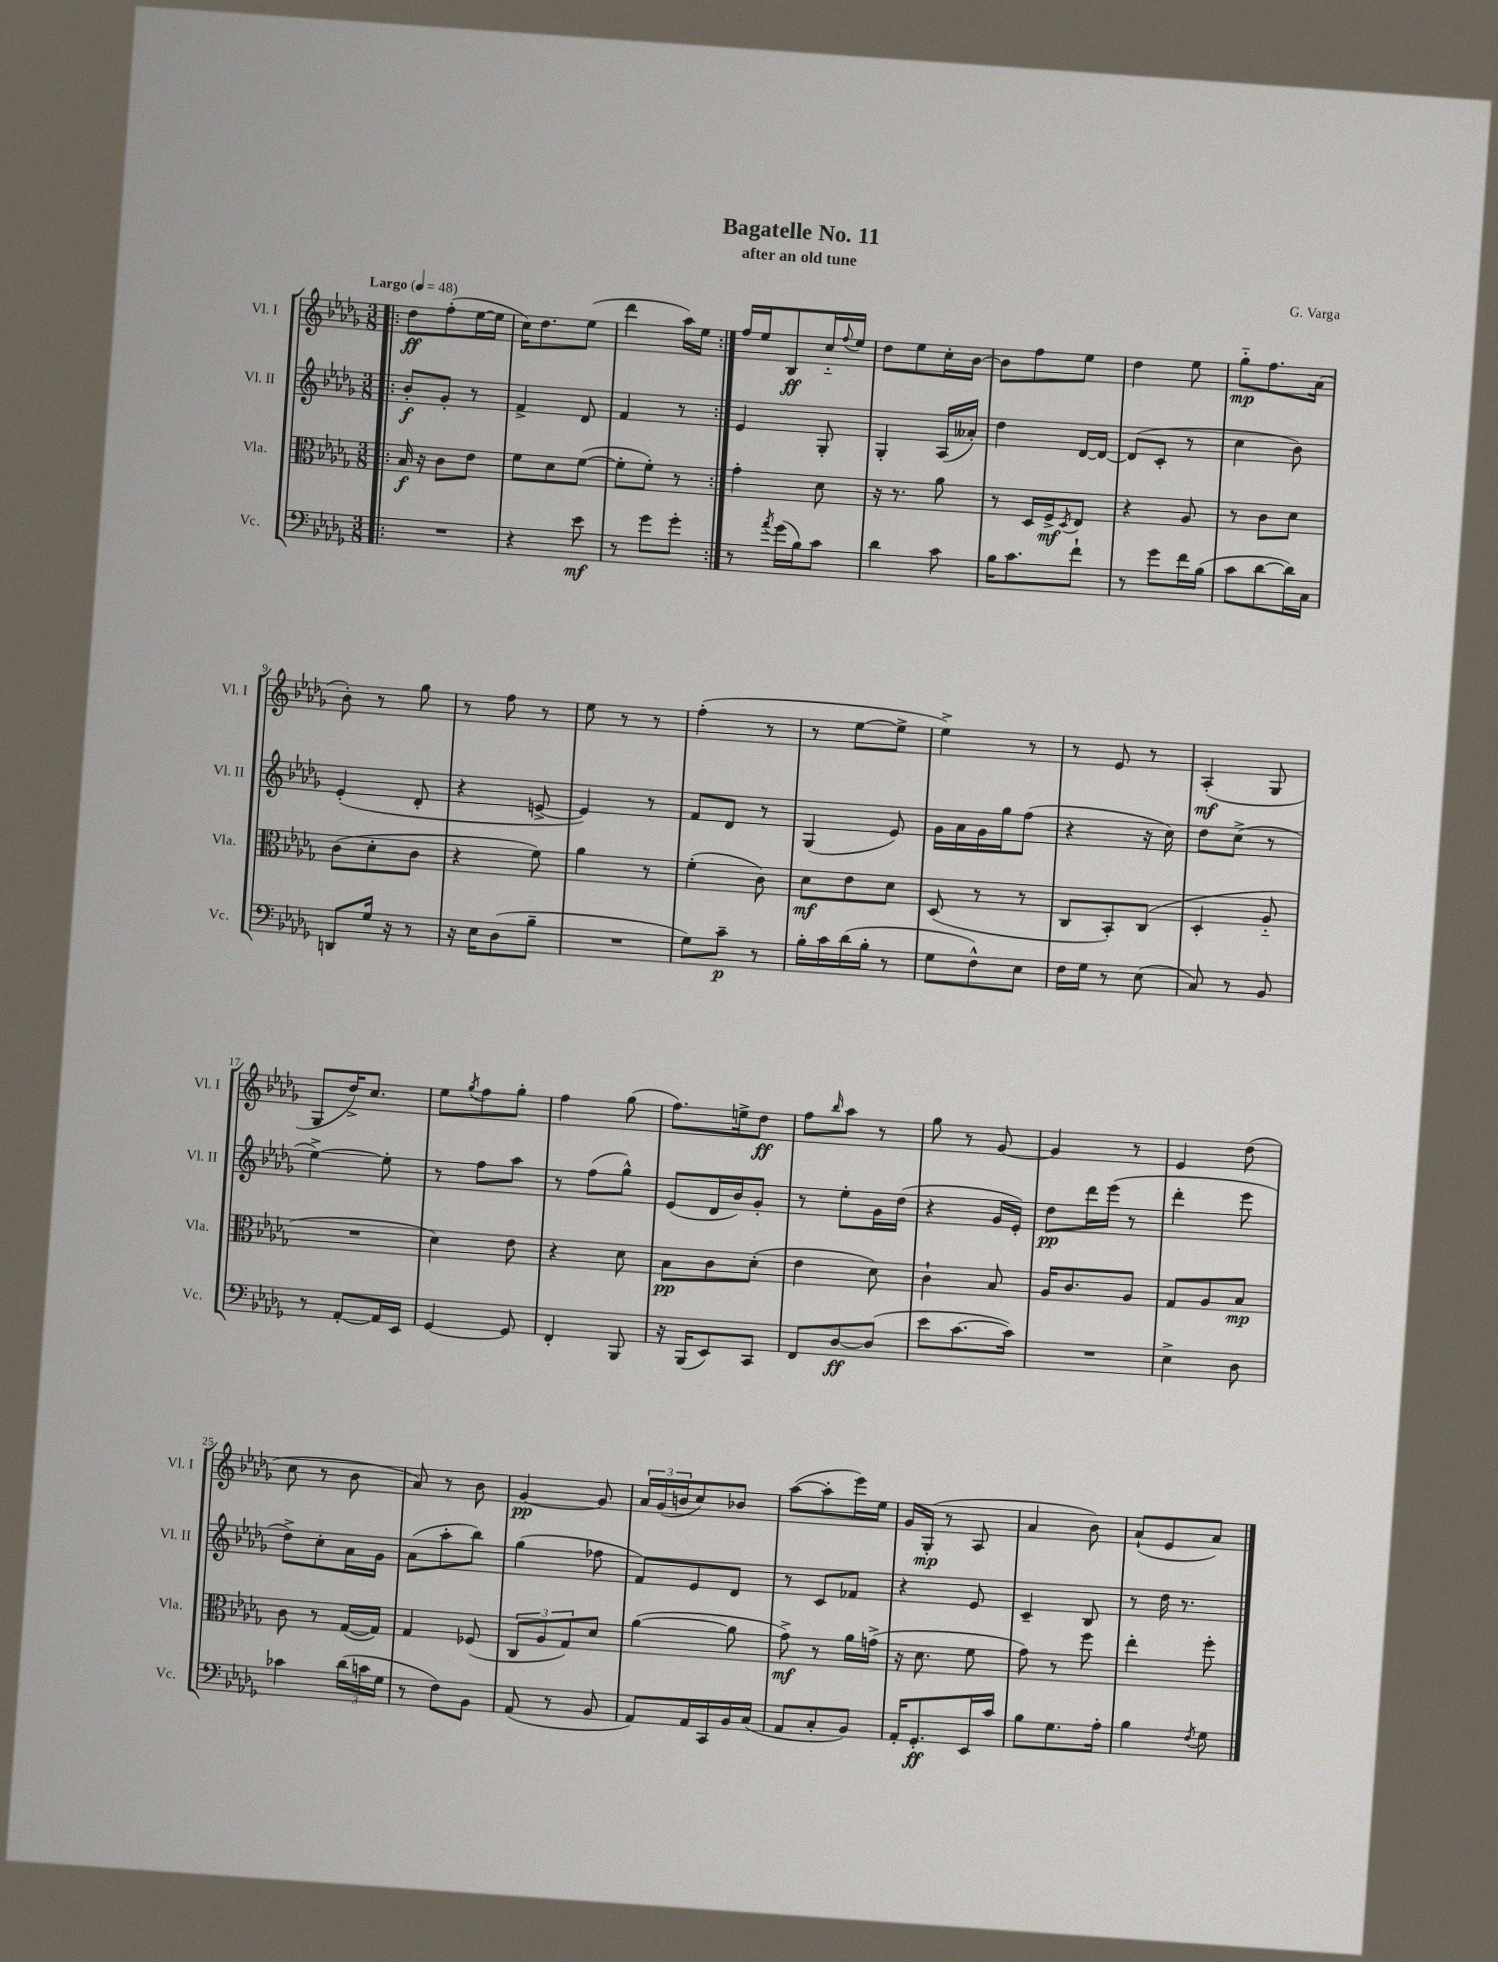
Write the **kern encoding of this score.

**kern	**dynam	**kern	**dynam	**kern	**dynam	**kern	**dynam
*part4	*part4	*part3	*part3	*part2	*part2	*part1	*part1
*staff4	*staff4	*staff3	*staff3	*staff2	*staff2	*staff1	*staff1
*I"Vc.	*	*I"Vla.	*	*I"Vl. II	*	*I"Vl. I	*
*I'Vc.	*	*I'Vla.	*	*I'Vl. II	*	*I'Vl. I	*
*clefF4	*	*clefC3	*	*clefG2	*	*clefG2	*
*k[b-e-a-d-g-]	*	*k[b-e-a-d-g-]	*	*k[b-e-a-d-g-]	*	*k[b-e-a-d-g-]	*
*M3/8	*	*M3/8	*	*M3/8	*	*M3/8	*
*MM48	*	*MM48	*	*MM48	*	*MM48	*
=1!|:	=1!|:	=1!|:	=1!|:	=1!|:	=1!|:	=1!|:	=1!|:
!	!	!	!	!	!	!LO:TX:a:B:t=Largo	!
4.r	.	16B-/	f	8b-'/L	f	8dd-\L	ff
.	.	16r	.	.	.	.	.
.	.	8c\L	.	8g-'/J	.	(8ff'\	.
.	.	8e-\J	.	8r	.	[16ee-\L	.
.	.	.	.	.	.	16ee-\JJ]	.
=2	=2	=2	=2	=2	=2	=2	=2
4r	.	8f\L	.	4f^/	.	16cc\KL)	.
.	.	.	.	.	.	8.dd-\	.
.	.	8d-\	.	.	.	.	.
8e-\	mf	([8f\J	.	8d-/	.	(8ee-\J	.
=3	=3	=3	=3	=3	=3	=3	=3
8r	.	8f'\L]	.	4f/	.	4ddd-\	.
8g-\L	.	8f'\J)	.	.	.	.	.
8g-'\J	.	8r	.	8r	.	16aa-\LL)	.
.	.	.	.	.	.	16ee-\JJ	.
=4:|!	=4:|!	=4:|!	=4:|!	=4:|!	=4:|!	=4:|!	=4:|!
8r	.	4g-'\	.	4e-/	.	16ff/LL	.
.	.	.	.	.	.	16ee-/J	.
8qa-/	.	.	.	.	.	.	.
(16g-\LL	.	.	.	.	.	8B-/	ff
16B-\J)	.	.	.	.	.	.	.
8c\J	.	8d-\	.	8G-'/	.	16cc/L	.
.	.	.	.	.	.	8qqff/	.
.	.	.	.	.	.	16ee-/JJ	.
=5	=5	=5	=5	=5	=5	=5	=5
4d-\	.	16r	.	4G-'/	.	8dd-\L	.
.	.	8.r	.	.	.	.	.
.	.	.	.	.	.	8ee-\	.
8c\	.	8a-\	.	(16A-/LL	.	16cc'\L	.
.	.	.	.	16a--X'/JJ)	.	[16b-\JJ	.
=6	=6	=6	=6	=6	=6	=6	=6
16B-\KL	.	8r	.	4dd-\	.	8b-\L]	.
8.c\	.	.	.	.	.	.	.
.	.	16D-/LL	.	.	.	8ff\	.
.	.	16F^/J	mf	.	.	.	.
.	.	8qD-/	.	.	.	.	.
8f`\J	.	8E-/J	.	[16d-/LL	.	8ee-\J	.
.	.	.	.	16d-/JJ_	.	.	.
=7	=7	=7	=7	=7	=7	=7	=7
8r	.	4r	.	(8d-/L]	.	4dd-\	.
8g-\L	.	.	.	8c'/J	.	.	.
16f\L	.	8A-/	.	8r	.	8ee-\	.
(16B-\JJ	.	.	.	.	.	.	.
=8	=8	=8	=8	=8	=8	=8	=8
8c\L	.	8r	.	4cc\	.	8gg-\L	mp
[8d-\	.	8c\L	.	.	.	8.ff\	.
16d-\L])	.	8d-\J	.	8b-\)	.	.	.
16C\JJ	.	.	.	.	.	(16a-\Jk	.
!!LO:LB:g=z
=9	=9	=9	=9	=9	=9	=9	=9
8DDn/L	.	(8c\L	.	(4e-'/	.	8b-'\)	.
16G-/Jk	.	8d-'\	.	.	.	8r	.
16r	.	.	.	.	.	.	.
8r	.	8c\J	.	8d-'/	.	8gg-\	.
=10	=10	=10	=10	=10	=10	=10	=10
16r	.	4r	.	4r	.	8r	.
16E-\KL	.	.	.	.	.	.	.
(8D-\	.	.	.	.	.	8ff\	.
8B-~\J	.	8f\)	.	[8en^/	.	8r	.
=11	=11	=11	=11	=11	=11	=11	=11
4.r	.	4a-\	.	4e/])	.	8ee-\	.
.	.	.	.	.	.	8r	.
.	.	8r	.	8r	.	8r	.
=12	=12	=12	=12	=12	=12	=12	=12
8G-\L)	.	(4f'\	.	8f/L	.	(4ff'\	.
8c~\J	p	.	.	8d-/J	.	.	.
8r	.	8c\)	.	8r	.	8r	.
=13	=13	=13	=13	=13	=13	=13	=13
16B-'\LL	.	8d-\L	mf	(4G-/	.	8r	.
16c\	.	.	.	.	.	.	.
(16d-\	.	8e-\	.	.	.	[8ee-\L	.
16B-'\JJ	.	.	.	.	.	.	.
8r	.	8d-\J	.	8e-/)	.	8ee-^\J]	.
=14	=14	=14	=14	=14	=14	=14	=14
8G-\L	.	(8D-/	.	16g-\LL	.	4ee-^\)	.
.	.	.	.	16a-\	.	.	.
8F^^\)	.	8r	.	16g-\	.	.	.
.	.	.	.	16gg-\J	.	.	.
8E-\J	.	8r	.	(8ff\J	.	8r	.
=15	=15	=15	=15	=15	=15	=15	=15
16F\LL	.	8C/L	.	4r	.	8r	.
16G-\JJ	.	.	.	.	.	.	.
8r	.	8BB-'/)	.	.	.	8e-/	.
(8E-\	.	(8C/J	.	16r	.	8r	.
.	.	.	.	16cc\)	.	.	.
=16	=16	=16	=16	=16	=16	=16	=16
8C/)	.	4D-'/	.	8dd-\L	.	(4A-'/	mf
8r	.	.	.	(8cc^\J	.	.	.
8BB-/	.	8A-/	.	8r	.	8G-/	.
!!LO:LB:g=z
=17	=17	=17	=17	=17	=17	=17	=17
8r	.	4.r	.	[4ee-^\)	.	8G-/L	.
[8AA-'/L	.	.	.	.	.	16dd-^/K)	.
.	.	.	.	.	.	8.cc/J	.
16AA-/L]	.	.	.	8ee-'\]	.	.	.
16EE-/JJ	.	.	.	.	.	.	.
=18	=18	=18	=18	=18	=18	=18	=18
[4GG-/	.	4d-\)	.	8r	.	8ee-\L	.
.	.	.	.	.	.	8qgg-/	.
.	.	.	.	8ff\L	.	8ff\	.
8GG-/]	.	8e-\	.	8aa-\J	.	8gg-'\J	.
=19	=19	=19	=19	=19	=19	=19	=19
4FF'/	.	4r	.	8r	.	4ff\	.
.	.	.	.	(8ff\L	.	.	.
8BBB-/	.	8d-\	.	8gg-^^\J)	.	(8gg-\	.
=20	=20	=20	=20	=20	=20	=20	=20
16r	.	8B-\L	pp	(8e-/L	.	8.ff\L)	.
(16BBB-/KL	.	.	.	.	.	.	.
8EE-/)	.	8c\	.	16d-/L	.	.	.
.	.	.	.	16b-/J)	.	16een^\k	.
8CC/J	.	(8d-'\J	.	8g-'/J	.	8dd-\J	ff
=21	=21	=21	=21	=21	=21	=21	=21
8FF/L	.	4e-\	.	8r	.	8ff\L	.
.	.	.	.	.	.	16qqbb-/	.
[8D-/	ff	.	.	8ee-'\L	.	8aa-\J	.
(8D-/J]	.	8d-\)	.	16g-\L	.	8r	.
.	.	.	.	(16dd-\JJ	.	.	.
=22	=22	=22	=22	=22	=22	=22	=22
8e-\L	.	4c`\	.	4r	.	8gg-\	.
[8.c\	.	.	.	.	.	8r	.
.	.	8B-/	.	16g-/LL	.	[8g-/	.
16c\Jk])	.	.	.	16e-'/JJ)	.	.	.
=23	=23	=23	=23	=23	=23	=23	=23
4.r	.	16A-/KL	.	8dd-\L	pp	4g-/]	.
.	.	8.c/	.	.	.	.	.
.	.	.	.	16ddd-\L	.	.	.
.	.	.	.	(16eee-\JJ	.	.	.
.	.	8A-/J	.	8r	.	8r	.
=24	=24	=24	=24	=24	=24	=24	=24
4E-^\	.	8G-/L	.	4ddd-'\	.	4e-/	.
.	.	8A-/	.	.	.	.	.
8D-\	.	8B-/J	mp	8eee-\	.	(8dd-\	.
!!LO:LB:g=z
=25	=25	=25	=25	=25	=25	=25	=25
4c-X\	.	8c\	.	8dd-^\L)	.	8cc\	.
.	.	8r	.	8cc'\	.	8r	.
(24d-\LL	.	([16G-/LL	.	16a-\L	.	8b-\	.
24cn\	.	.	.	.	.	.	.
.	.	16G-/JJ])	.	16g-\JJ	.	.	.
24G-\JJ	.	.	.	.	.	.	.
=26	=26	=26	=26	=26	=26	=26	=26
8r	.	4G-/	.	(8a-\L	.	8a-/)	.
8F\L)	.	.	.	8aa-'\	.	8r	.
8BB-\J	.	(8F-X/	.	8bb-\J)	.	8b-\	.
=27	=27	=27	=27	=27	=27	=27	=27
(8AA-/	.	12C/L	.	(4gg-\	.	[4g-/	pp
.	.	12A-/	.	.	.	.	.
8r	.	.	.	.	.	.	.
.	.	12G-/)	.	.	.	.	.
8BB-/	.	8d-/J	.	8ff-X\	.	8g-/]	.
=28	=28	=28	=28	=28	=28	=28	=28
8AA-/L)	.	([4a-\	.	8f/L)	.	24a-/LL	.
.	.	.	.	.	.	(24g-/	.
.	.	.	.	.	.	24bn/J	.
16AA-/L	.	.	.	8e-/	.	8cc/)	.
16CC/	.	.	.	.	.	.	.
16BB-/	.	8a-\]	.	8d-/J	.	8b-X/J	.
(16C/JJ	.	.	.	.	.	.	.
=29	=29	=29	=29	=29	=29	=29	=29
8AA-/L	.	8g-^\)	mf	8r	.	([8aa-\L	.
8C'/	.	8r	.	8c/L	.	8aa-'\]	.
8BB-/J)	.	16a-\LL	.	8f-X/J	.	16eee-\L)	.
.	.	(16gn^\JJ	.	.	.	16ee-\JJ	.
=30	=30	=30	=30	=30	=30	=30	=30
16AA-'/KL	.	16r	.	4r	.	16g-/LL	.
8.GG-'/	ff	8.d-\	.	.	.	(16G-'/JJ	mp
.	.	.	.	.	.	8r	.
16EE-/L	.	8f\	.	8e-/	.	8A-/	.
16c/JJ	.	.	.	.	.	.	.
=31	=31	=31	=31	=31	=31	=31	=31
8B-\L	.	8g-\)	.	4c~/	.	4a-/	.
8.G-\	.	8r	.	.	.	.	.
.	.	8ff\	.	8B-/	.	8b-\)	.
16A-'\Jk	.	.	.	.	.	.	.
=32	=32	=32	=32	=32	=32	=32	=32
4B-\	.	4ee-'\	.	8r	.	(8a-`/L	.
.	.	.	.	16dd-\	.	8e-/	.
.	.	.	.	8.r	.	.	.
8qF/	.	.	.	.	.	.	.
8G-\	.	8ff'\	.	.	.	8a-/J)	.
==	==	==	==	==	==	==	==
*-	*-	*-	*-	*-	*-	*-	*-
